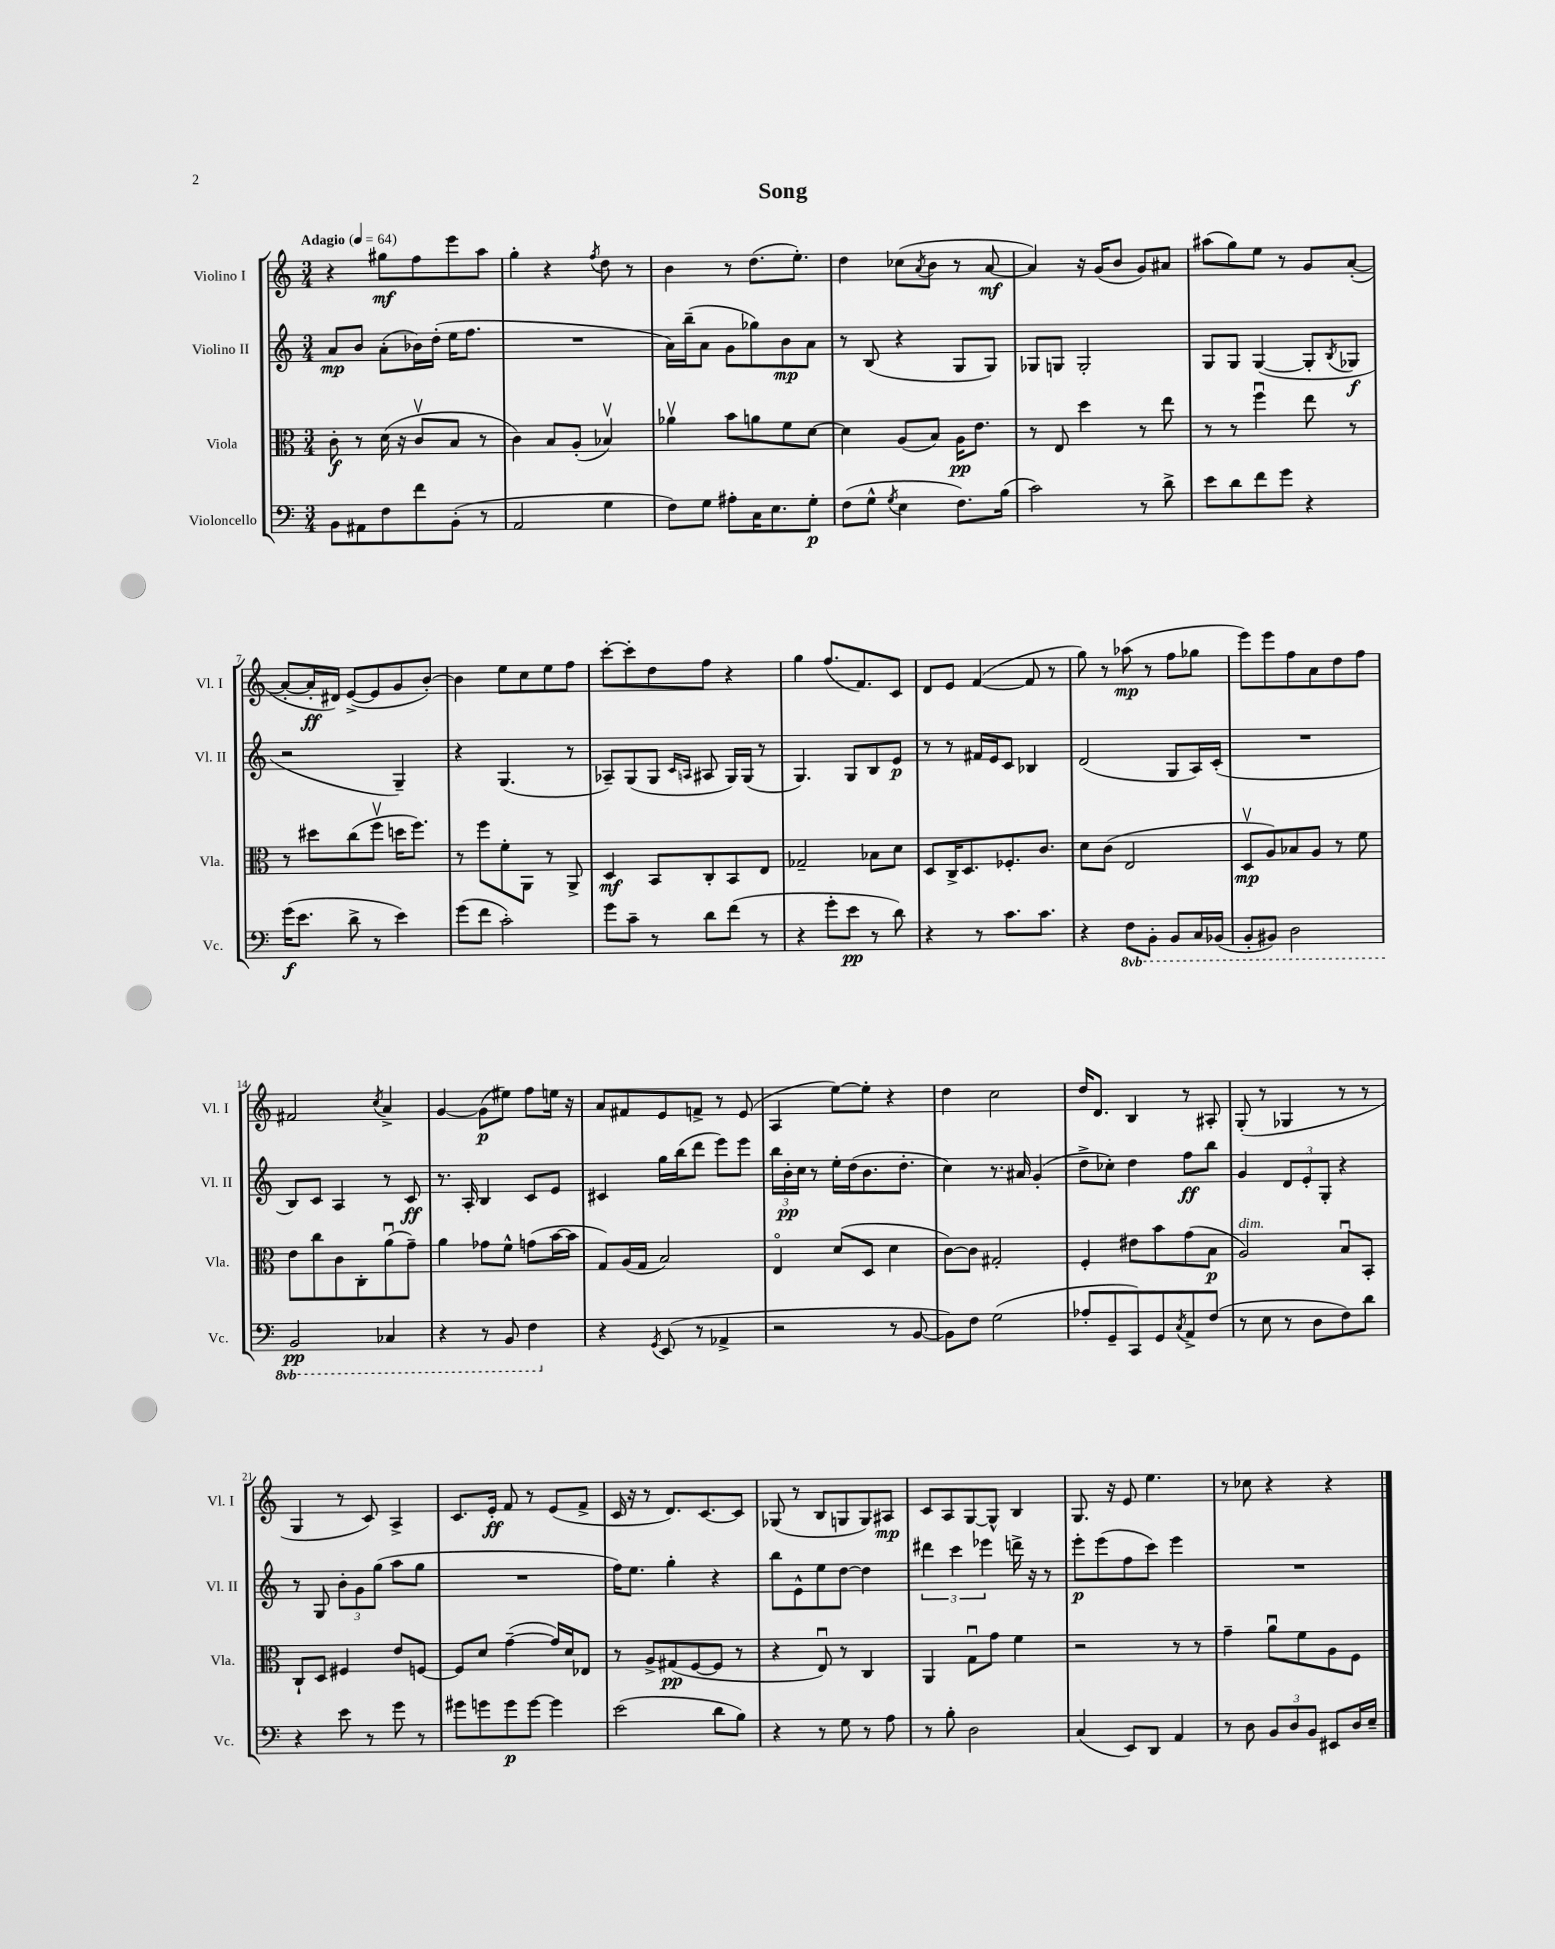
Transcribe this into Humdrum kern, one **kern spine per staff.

**kern	**dynam	**kern	**dynam	**kern	**dynam	**kern	**dynam
*part4	*part4	*part3	*part3	*part2	*part2	*part1	*part1
*staff4	*staff4	*staff3	*staff3	*staff2	*staff2	*staff1	*staff1
*I"Violoncello	*	*I"Viola	*	*I"Violino II	*	*I"Violino I	*
*I'Vc.	*	*I'Vla.	*	*I'Vl. II	*	*I'Vl. I	*
*clefF4	*	*clefC3	*	*clefG2	*	*clefG2	*
*k[]	*	*k[]	*	*k[]	*	*k[]	*
*M3/4	*	*M3/4	*	*M3/4	*	*M3/4	*
*MM64	*	*MM64	*	*MM64	*	*MM64	*
=1	=1	=1	=1	=1	=1	=1	=1
!	!	!	!	!	!	!LO:TX:a:B:t=Adagio	!
8BB\L	.	8c'\	f	8a/L	mp	4r	.
8AA#X\	.	8r	.	8b/J	.	.	.
8F\	.	(16d\	.	(8a'\L	.	8gg#X\L	mf
.	.	16r	.	.	.	.	.
8f\	.	8cv/L	.	16b-X\L)	.	8ff\	.
.	.	.	.	(16dd'\JJ	.	.	.
(8BB'\J	.	8B/J	.	16ee\KL	.	8eee\	.
.	.	.	.	8.ff\J	.	.	.
8r	.	8r	.	.	.	8aa\J	.
=2	=2	=2	=2	=2	=2	=2	=2
2AA/	.	4c\)	.	2.r	.	4gg'\	.
.	.	8B/L	.	.	.	4r	.
.	.	(8A'/J	.	.	.	.	.
.	.	.	.	.	.	8qff/	.
4G\	.	4B-Xv/)	.	.	.	8dd\	.
.	.	.	.	.	.	8r	.
=3	=3	=3	=3	=3	=3	=3	=3
8F\L)	.	4a-Xv\	.	16a\LL)	.	4b\	.
.	.	.	.	(16bb~\J	.	.	.
8G\J	.	.	.	8a\J	.	.	.
8A#X'\L	.	8b\L	.	8g\L	.	8r	.
16C\K	.	8an\	.	8gg-X\)	.	(8.dd\L	.
8.E\	.	.	.	.	.	.	.
.	.	8f\	.	8b\	mp	.	.
.	.	.	.	.	.	8.ee'\J)	.
8G'\J	p	[8d\J	.	8a\J	.	.	.
=4	=4	=4	=4	=4	=4	=4	=4
(8F\L	.	4d\]	.	8r	.	4dd\	.
8G^^\J	.	.	.	(8B/	.	.	.
8qG/	.	.	.	.	.	.	.
4E\	.	(8A/L	.	4r	.	(8cc-X\L	.
.	.	.	.	.	.	8qa/	.
.	.	8B/J)	.	.	.	8b\J	.
8.F\L)	.	16A\KL	pp	8G/L	.	8r	.
.	.	8.e\J	.	.	.	.	.
.	.	.	.	8G/J)	.	[8a/	mf
(16B\Jk	.	.	.	.	.	.	.
=5	=5	=5	=5	=5	=5	=5	=5
2c\)	.	8r	.	8G-X/L	.	4a/])	.
.	.	8E/	.	8Gn/J	.	.	.
.	.	4dd\	.	2G'/	.	16r	.
.	.	.	.	.	.	(16g/KL	.
.	.	.	.	.	.	8b/J	.
8r	.	8r	.	.	.	8g/L)	.
8d^\	.	8ee\	.	.	.	8a#X/J	.
=6	=6	=6	=6	=6	=6	=6	=6
8e\L	.	8r	.	8G/L	.	(8aa#X\L	.
8d\	.	8r	.	8G/J	.	8gg\)	.
8f\	.	4ffu\	.	([4G/	.	8ee\J	.
8g\J	.	.	.	.	.	8r	.
4r	.	8ee\	.	8G'/L]	.	8g/L	.
.	.	.	.	8qB/	.	.	.
.	.	8r	.	8G-X/J	f	([8a'/J	.
!!LO:LB:g=z
=7	=7	=7	=7	=7	=7	=7	=7
(16g\KL	f	8r	.	2r	.	8a'/L_	.
8.e\J	.	.	.	.	.	.	.
.	.	8dd#X\L	.	.	.	16a'/L]	ff
.	.	.	.	.	.	16d#X/JJ)	.
8d^\	.	(8cc\	.	.	.	([8e^/L	.
8r	.	8ffv\J	.	.	.	8e/]	.
4e\)	.	16ddn\KL	.	4G~/)	.	8g/	.
.	.	8.ff\J)	.	.	.	.	.
.	.	.	.	.	.	[8b'/J)	.
=8	=8	=8	=8	=8	=8	=8	=8
(8g\L	.	8r	.	4r	.	4b\]	.
8f\J	.	8ff\L	.	.	.	.	.
2c'\)	.	8f'\	.	(4.G/	.	8ee\L	.
.	.	8AA\J	.	.	.	8cc\	.
.	.	8r	.	.	.	8ee\	.
.	.	8AA^/	.	8r	.	8ff\J	.
=9	=9	=9	=9	=9	=9	=9	=9
8g\L	.	4D/	mf	8A-X~/L)	.	[8ccc'\L	.
8c~\J	.	.	.	(8G/	.	8ccc'\]	.
8r	.	8BB/L	.	8G/J	.	8dd\	.
.	.	.	.	16qqc/LL	.	.	.
.	.	.	.	16qqAn/JJ	.	.	.
8d\L	.	8C'/	.	8A#X/	.	8ff\J	.
(8f\J	.	8BB/	.	16G/LL)	.	4r	.
.	.	.	.	(16G/JJ	.	.	.
8r	.	8E/J	.	8r	.	.	.
=10	=10	=10	=10	=10	=10	=10	=10
4r	.	2G-X~/	.	4.G/)	.	4gg\	.
8g'\L	.	.	.	.	.	(8.ff/L	.
8e\J	pp	.	.	8G/L	.	.	.
.	.	.	.	.	.	8.f/)	.
8r	.	8B-X\L	.	8B/	.	.	.
8d\)	.	8d\J	.	8e/J	p	8c/J	.
=11	=11	=11	=11	=11	=11	=11	=11
4r	.	8D/L	.	8r	.	8d/L	.
.	.	16C^/K	.	8r	.	8e/J	.
.	.	8.D/	.	.	.	.	.
8r	.	.	.	16f#X/LL	.	([4f/	.
.	.	.	.	16e/J	.	.	.
8.c\L	.	8.F-X'/	.	8c/J	.	.	.
.	.	.	.	4B-X/	.	8f/]	.
8.c\J	.	8.c/J	.	.	.	.	.
.	.	.	.	.	.	8r	.
=12	=12	=12	=12	=12	=12	=12	=12
4r	.	8d\L	.	(2d/	.	8gg\)	.
.	.	(8c\J	.	.	.	8r	.
*8ba	*	*	*	*	*	*	*
8FF\L	.	2E/	.	.	.	(8aa-X\	mp
8BBB'\J	.	.	.	.	.	8r	.
8BBB/L	.	.	.	8G/L	.	8ff\L	.
16CC/L	.	.	.	16A/L)	.	8gg-X\J	.
(16BBB-X/JJ	.	.	.	(16c'/JJ	.	.	.
=13	=13	=13	=13	=13	=13	=13	=13
8BBB'/L	.	8Dv/L	mp	2.r	.	8eee\L)	.
8BBB#X/J)	.	8A/)	.	.	.	8eee\	.
2DD\	.	8B-X/	.	.	.	8ff\	.
.	.	8A/J	.	.	.	8a\	.
.	.	8r	.	.	.	8dd\	.
.	.	8f\	.	.	.	8ff\J	.
!!LO:LB:g=z
=14	=14	=14	=14	=14	=14	=14	=14
2BBB/	pp	8e\L	.	8B/L)	.	2f#X/	.
.	.	8cc\	.	8c/J	.	.	.
.	.	8c\	.	4A/	.	.	.
.	.	8C'\	.	.	.	.	.
.	.	.	.	.	.	8qcc/	.
4CC-X/	.	(8au\	.	8r	.	4a^/	.
.	.	8g~\J)	.	8c/	ff	.	.
=15	=15	=15	=15	=15	=15	=15	=15
4r	.	4a\	.	8.r	.	[4g/	.
.	.	.	.	16A'/	.	.	.
8r	.	8g-X\L	.	4B/	.	(8g\L]	p
8BBB/	.	8f^^\J	.	.	.	8ee#X\J)	.
4FF\	.	(8gn\L	.	8c/L	.	8ff\L	.
.	.	[16b\L	.	8e/J	.	16een\Jk	.
.	.	16b\JJ]	.	.	.	16r	.
=16	=16	=16	=16	=16	=16	=16	=16
*X8ba	*	*	*	*	*	*	*
4r	.	8G/L)	.	4c#X/	.	8a/L	.
.	.	(16A/L	.	.	.	8f#X/	.
.	.	16G/JJ	.	.	.	.	.
8qGG/	.	.	.	.	.	.	.
(8EE/	.	2B/)	.	16gg\LL	.	8e/	.
.	.	.	.	(16bb\J	.	.	.
8r	.	.	.	8ddd\J	.	8fn^/J	.
4AA-X^/	.	.	.	8eee\L)	.	8r	.
.	.	.	.	8eee\J	.	(8e/	.
=17	=17	=17	=17	=17	=17	=17	=17
2r	.	4E/	.	24bb\LL	.	4A/	.
.	.	.	.	24b'\	pp	.	.
.	.	.	.	24cc\JJ	.	.	.
.	.	.	.	8r	.	.	.
.	.	(8d/L	.	16ee'\LL	.	[8ee\L)	.
.	.	.	.	(16dd\J	.	.	.
.	.	8D/J	.	8.b\	.	8ee'\J]	.
8r	.	4d\	.	.	.	4r	.
.	.	.	.	8.dd'\J	.	.	.
[8BB/	.	.	.	.	.	.	.
=18	=18	=18	=18	=18	=18	=18	=18
8BB\L])	.	[8c\L)	.	4cc\)	.	4dd\	.
8F\J	.	8c\J]	.	.	.	.	.
(2G\	.	2G#X'/	.	8.r	.	2cc\	.
.	.	.	.	16a#X/	.	.	.
.	.	.	.	(4g'/	.	.	.
=19	=19	=19	=19	=19	=19	=19	=19
8A-X'/L	.	4F'/	.	8dd^\L	.	16dd/KL	.
.	.	.	.	.	.	8.d/J	.
8GG~/	.	.	.	8cc-X'\J)	.	.	.
8CC/)	.	8e#X\L	.	4dd\	.	4B/	.
8GG/	.	8b\	.	.	.	.	.
8qC/	.	.	.	.	.	.	.
8AA^/	.	(8g\	.	8ff\L	ff	8r	.
(8F/J	.	8B\J	p	8bb\J	.	8A#X'/	.
=20	=20	=20	=20	=20	=20	=20	=20
!	!	!LO:TX:a:i:t=dim.	!	!	!	!	!
8r	.	2A/)	.	4g/	.	(8G'/	.
8E\	.	.	.	.	.	8r	.
8r	.	.	.	12d/L	.	4G-X/	.
.	.	.	.	12e'/	.	.	.
8D\L	.	.	.	.	.	.	.
.	.	.	.	12G'/J	.	.	.
8F\)	.	8Bu/L	.	4r	.	8r	.
8d\J	.	8BB'/J	.	.	.	8r	.
!!LO:LB:g=z
=21	=21	=21	=21	=21	=21	=21	=21
4r	.	8C`/L	.	8r	.	4G/	.
.	.	8D/J	.	8G/	.	.	.
8e\	.	4F#X/	.	12b'\L	.	8r	.
.	.	.	.	12g\	.	.	.
8r	.	.	.	.	.	8c/)	.
.	.	.	.	(12gg\J	.	.	.
8g\	.	8e/L	.	8aa\L	.	4A^/	.
8r	.	[8Fn/J	.	8gg\J	.	.	.
=22	=22	=22	=22	=22	=22	=22	=22
8g#X\L	.	8F/L]	.	2.r	.	8.c/L	.
8gn\	.	8d/J	.	.	.	.	.
.	.	.	.	.	.	16e'/Jk	ff
8g\	p	([4g~\	.	.	.	8f/	.
[8g\J	.	.	.	.	.	8r	.
4g\]	.	16g/LL])	.	.	.	(8e/L	.
.	.	16d/J	.	.	.	.	.
.	.	8E-X/J	.	.	.	8f^/J	.
=23	=23	=23	=23	=23	=23	=23	=23
(2e\	.	8r	.	16ff\KL)	.	16c/	.
.	.	.	.	8.ee\J	.	16r	.
.	.	8A^/L	.	.	.	8r	.
.	.	(8G#X/	pp	4gg'\	.	8.d/L)	.
.	.	[8F/	.	.	.	.	.
.	.	.	.	.	.	[8.c/	.
8d\L	.	8F/J]	.	4r	.	.	.
8B\J)	.	8r	.	.	.	8c/J]	.
=24	=24	=24	=24	=24	=24	=24	=24
4r	.	4r	.	8bb\L	.	(8G-X/	.
.	.	.	.	8e^^\	.	8r	.
8r	.	8Eu/)	.	8ee\	.	8B/L	.
8G\	.	8r	.	[8dd\J	.	8Gn/	.
8r	.	4C/	.	4dd\]	.	8G/)	.
8A\	.	.	.	.	.	8A#X/J	mp
=25	=25	=25	=25	=25	=25	=25	=25
8r	.	4AA/	.	6ddd#X\	.	8c/L	.
8B'\	.	.	.	.	.	8A/	.
.	.	.	.	6ccc\	.	.	.
2D\	.	8Gu\L	.	.	.	[8G/	.
.	.	.	.	6eee-X\	.	.	.
.	.	8g\J	.	.	.	8G^^/J]	.
.	.	4f\	.	16dddn^\	.	4B/	.
.	.	.	.	16r	.	.	.
.	.	.	.	8r	.	.	.
=26	=26	=26	=26	=26	=26	=26	=26
(4C/	.	2r	.	8eee'\L	p	8.G/	.
.	.	.	.	(8eee\	.	.	.
.	.	.	.	.	.	16r	.
8EE/L)	.	.	.	8ff\	.	8e/	.
8DD/J	.	.	.	8ccc\J)	.	4.ee\	.
4AA/	.	8r	.	4eee\	.	.	.
.	.	8r	.	.	.	.	.
=27	=27	=27	=27	=27	=27	=27	=27
8r	.	4g~\	.	2.r	.	8r	.
8D\	.	.	.	.	.	8cc-X\	.
12BB/L	.	8au\L	.	.	.	4r	.
12D/	.	.	.	.	.	.	.
.	.	8f\	.	.	.	.	.
12BB/J	.	.	.	.	.	.	.
8EE#X/L	.	8A\	.	.	.	4r	.
16D/L	.	8F\J	.	.	.	.	.
16E~/JJ	.	.	.	.	.	.	.
==	==	==	==	==	==	==	==
*-	*-	*-	*-	*-	*-	*-	*-
